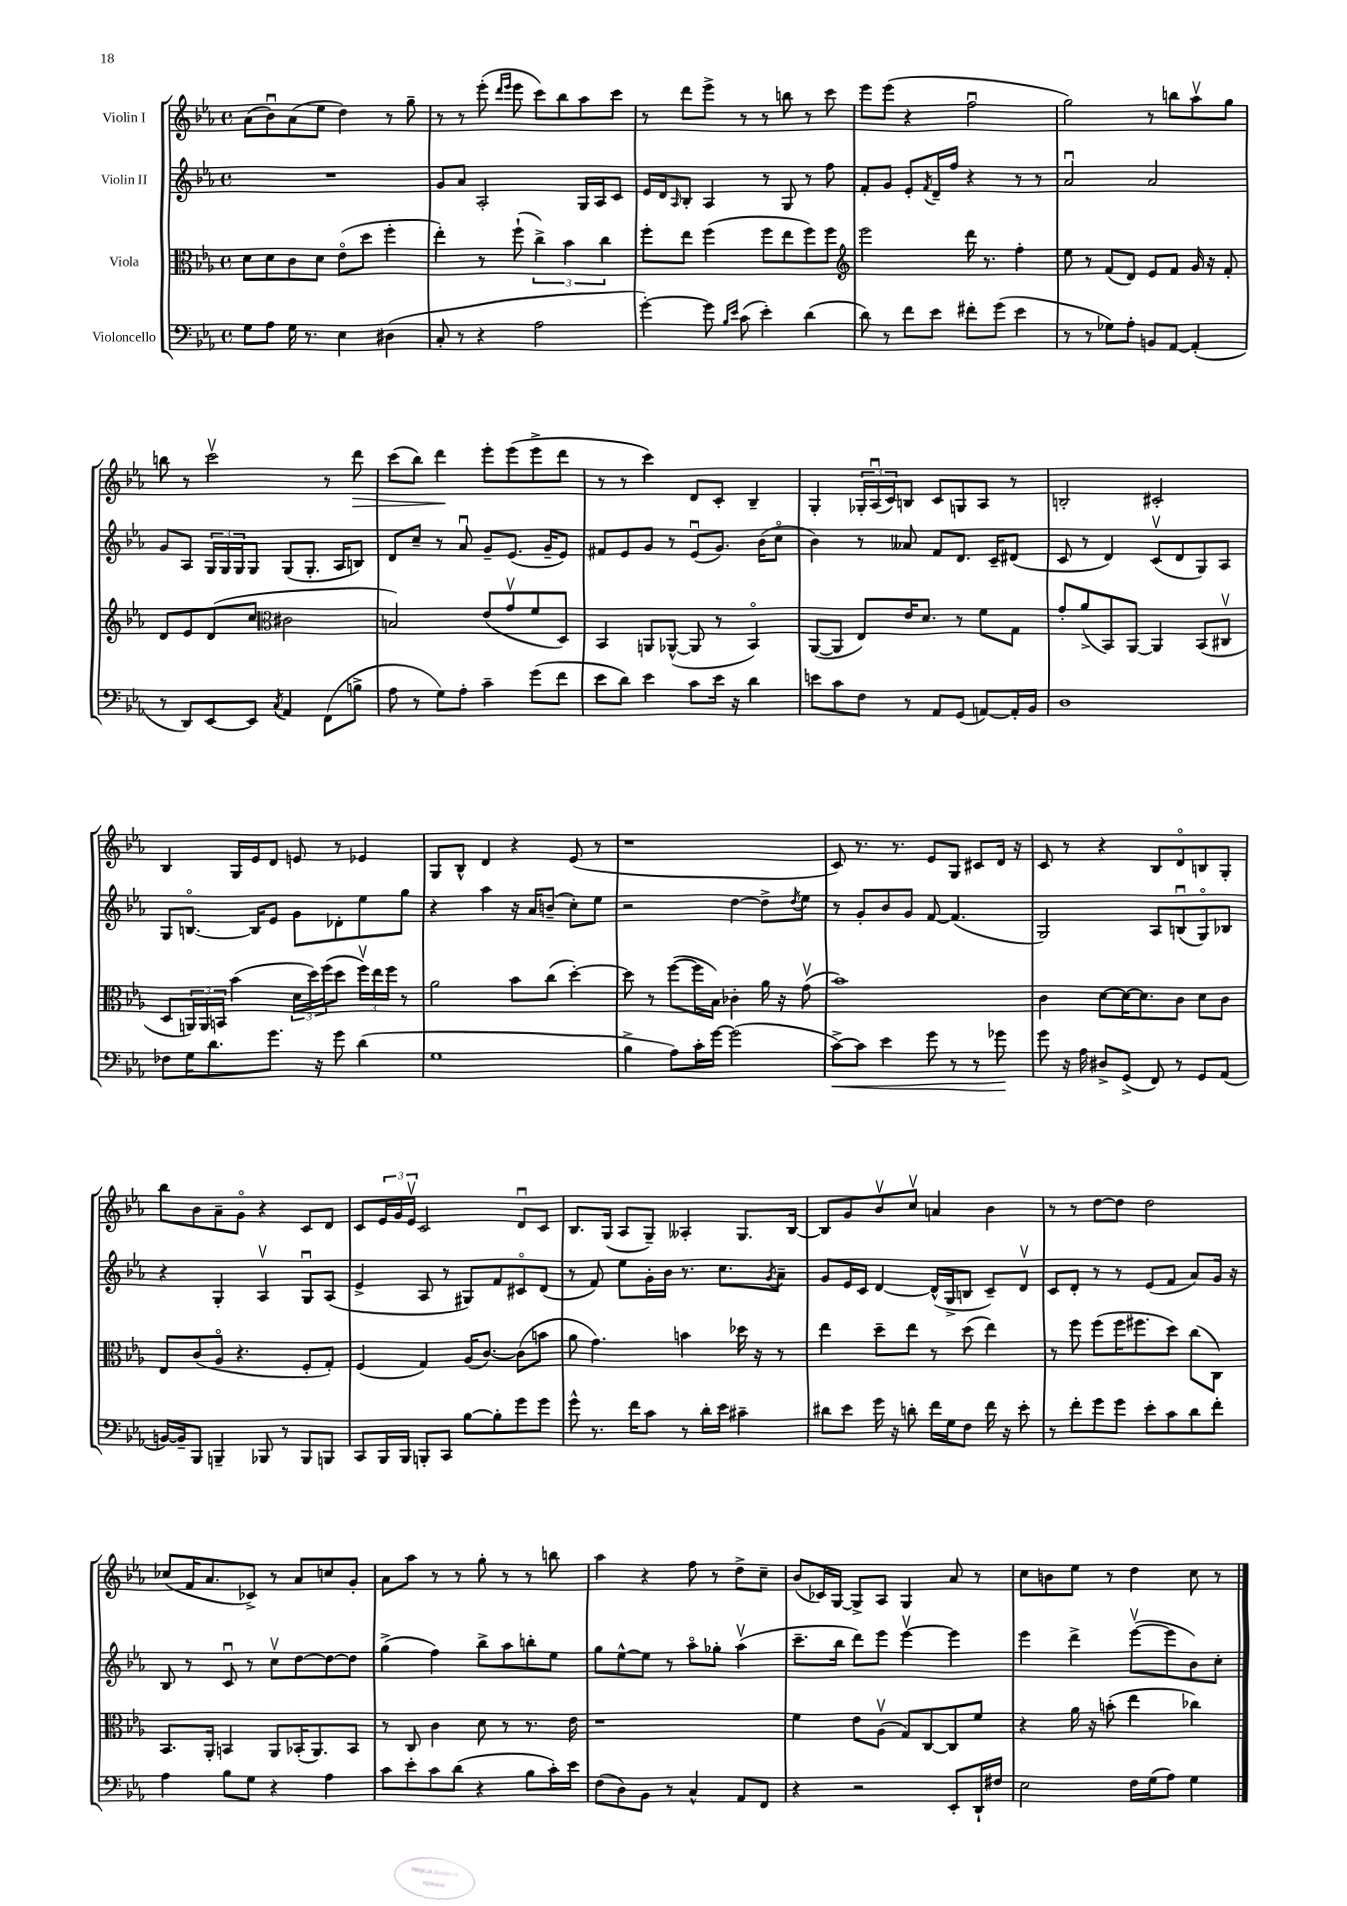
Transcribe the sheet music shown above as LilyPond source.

<<
\new StaffGroup <<
\new Staff = "s0" \with { instrumentName = "Violin I" } {
    \clef treble \key ees \major \defaultTimeSignature \time 4/4
    aes'8( bes'8\downbow) aes'8( ees''8 d''4) r8 g''8-- |
    r8 r8 ees'''8-.( \grace { d'''16 ees'''16 } ees'''8 c'''8) bes''8 aes''8 c'''8 |
    r8 d'''8 ees'''8-> r8 r8 b''8 r8 c'''8 |
    ees'''8 ees'''8( r4 f''2\downbow |
    g''2) r8 b''8 aes''8\upbow g''8 |
    b''8 r8 c'''2\upbow r8 d'''8\> |
    c'''8( bes''8) d'''4\! ees'''8-. ees'''8( ees'''8-> d'''8 |
    r8 r8 c'''4) d'8 c'8-. bes4-- |
    g4-. \tuplet 3/2 { ges16-. aes16\downbow( c'16) } b8 c'8 g8 aes8 r8 |
    b2-. cis'2-. |
    bes4 g16 ees'16 d'8 e'8 r8 ees'4 |
    g8 bes8-^ d'4 r4 ees'8( r8 |
    r1 |
    c'8) r8. r8. ees'8 g8 cis'8 d'16 r16 |
    c'8 r8 r4 bes8 d'8\flageolet b8 g8-. |
    bes''8 bes'8 aes'8-- g'8\flageolet r4 c'8 d'8 |
    c'8 \tuplet 3/2 { ees'16 g'16 ees'16\upbow } c'2 d'8\downbow c'8 |
    bes8. g16( aes8 g8--) aeses4-. g8. bes16~ |
    bes8 g'8 bes'8\upbow c''8\upbow a'4 bes'4 |
    r8 r8 d''8~ d''8 d''2 |
    ces''8( f'16 aes'8. ces'8->) r8 aes'8 c''8 g'8-. |
    aes'8 aes''8 r8 r8 g''8-. r8 r8 b''8 |
    aes''4 r4 f''8 r8 d''8-> c''8-- |
    bes'8( ces'16) g16~ g8-> aes8 g4 aes'8 r8 |
    c''8 b'8 ees''8 r8 d''4 c''8 r8 \bar "|." |
}
\new Staff = "s1" \with { instrumentName = "Violin II" } {
    \clef treble \key ees \major \defaultTimeSignature \time 4/4
    R1 |
    g'8 aes'8 aes2-. g16 aes16 c'8 |
    ees'16 d'16 \grace { aes16 } bes8-. aes4 r8 g8 r8 f''8 |
    f'8-. g'8 ees'8-. \acciaccatura { f'8 } d'16-- f''16 r4 r8 r8 |
    aes'2\downbow aes'2 |
    g'8 aes8 \tuplet 3/2 { g16 g16 g16 } g8 g8( g8.-. aes16 b8) |
    d'8 c''8-- r8 aes'8\downbow g'8-- ees'8.( g'16-- ees'8) |
    fis'8 ees'8 g'8 r8 ees'8\downbow( g'8.) bes'16( c''8\flageolet |
    bes'4) r8 aeses'8 f'8 d'8. c'16-- dis'8( |
    c'8 r8 d'4) c'8\upbow( d'8 g8) aes8 |
    g8 b8.~\flageolet b16 ees'8 g'8 des'8-. ees''8 g''8 |
    r4 aes''4 r16 aes'16 b'8--( c''8-.) ees''8 |
    r2 d''4~ d''8-> \acciaccatura { d''8 } ees''8 |
    r8 g'8-. bes'8 g'8 f'8~ f'4.( |
    g2) aes8 b8\downbow( g8\flageolet) bes8 |
    r4 g4-. aes4\upbow g8\downbow aes8( |
    ees'4-> aes8 r8 gis8) f'8 cis'8\flageolet d'8( |
    r8 f'8) ees''8 g'16-. bes'16 r8. c''8. \acciaccatura { g'8 } aes'8-- |
    g'8 ees'16 c'16 d'4~ d'16-^( g16-> b8 c'8--) d'8\upbow |
    c'8 d'8-. r8 r8 ees'8( f'8 aes'8) g'16 r16 |
    bes8 r8 c'8\downbow r8 c''8\upbow d''8~ d''8~ d''8 |
    g''4->( f''4) bes''8-> aes''8 b''8-. ees''8 |
    g''8 ees''8~-^ ees''8 r8 aes''8\flageolet ges''8-. aes''4\upbow( |
    c'''8.-- bes''16 d'''8) ees'''8 ees'''4~\upbow ees'''4 |
    ees'''4 d'''4-> ees'''8~\upbow( ees'''8 bes'8) c''8-. \bar "|." |
}
\new Staff = "s2" \with { instrumentName = "Viola" } {
    \clef alto \key ees \major \defaultTimeSignature \time 4/4
    d'8 d'8 c'8 d'8 ees'8\flageolet( d''8 f''4-. |
    ees''4-.) r8 f''8-!( \tuplet 3/2 { c''4->) bes'4 c''4 } |
    f''8-. ees''8 f''4( f''8 ees''8 f''8) f''8 |
    \clef treble ees'''2 d'''16 r8. f''4-. |
    ees''8 r8 f'8( d'8) ees'8 f'8 g'16 r16 f'8-. |
    d'8 ees'8 d'8( c''8 \clef alto cis'2 |
    b2) ees'8( g'8\upbow f'8 d8) |
    bes,4 a,8 aes,8~-^( aes,8 r8 bes,4\flageolet) |
    aes,8~( aes,8 ees8) ees'16 d'8. r8 f'8 g8 |
    g'8-. aes'8->( bes,8) aes,8~ aes,4 bes,8( cis8\upbow |
    d8 \tuplet 3/2 { a,16) a,16 b,16 } bes'4( \tuplet 3/2 { d'16 d''16) f''16( } d''8 \tuplet 3/2 { f''16\upbow) ees''16 f''16 } r8 |
    aes'2 bes'8 c''8( d''4~-.) |
    d''8 r8 f''8~( f''16 bes16) ces'4-. aes'16 r16 g'8\upbow( |
    bes'1) |
    c'4 d'8~ d'16~ d'8. c'8 d'8 c'8 |
    ees8 c'8( aes8\flageolet r4. f8-. g8-.) |
    f4( g4) aes16( c'8.~) c'8( b'8 |
    aes'8 g'4.) b'4 des''16 r16 r8 |
    ees''4 d''8-- ees''8 r8 d''8( ees''4) |
    r8 f''8 f''8( f''16 fis''8. d''8) c''8( c8) |
    bes,8. aes,16-. b,4 aes,8 bes,16-.( aes,8.) bes,8 |
    r8 c8 c'4 d'8 r8 r8. ees'16 |
    r1 |
    f'4 ees'8 aes8\upbow( g8) c8~ c8 f'8 |
    r4 aes'16 r16 b'8-.( ees''4 ces''4) \bar "|." |
}
\new Staff = "s3" \with { instrumentName = "Violoncello" } {
    \clef bass \key ees \major \defaultTimeSignature \time 4/4
    g8 aes8 g16 r8. ees4 dis4( |
    c8-. r8 r4 aes2 |
    g'4~-.) g'8 \grace { bes16 ees'16 } c'8( ees'4-.) d'4( |
    d'8) r8 f'8 ees'8 fis'8-. g'8( ees'4 |
    r8 r8 ges8) aes8-. b,8 aes,8~ aes,4-.( |
    r8 d,8) ees,8~ ees,8 \acciaccatura { c8 } aes,4 f,8( b8-> |
    aes8 r8 g8) aes8-. c'4-- g'8( f'8 |
    ees'8 d'8) ees'4 c'8 ees'16 r16 d'4 |
    e'8 c'8 f8 r8 aes,8 g,8( a,8~) a,16-. bes,16 |
    d1 |
    fes8 g16 d'8. g'8. r16 g'8 d'4( |
    g1 |
    bes4-> aes8) c'16-. g'16~ g'2( |
    c'8~->\<) c'8 ees'4 g'8 r8 r8 ges'8\! |
    g'8 r16 aes16 dis8-> g,8->( f,8) r8 g,8 aes,8( |
    b,16~) b,16-- bes,,8 b,,4-- bes,,8 r8 bes,,8 b,,8 |
    c,8 bes,,16 bes,,16 b,,8-. c,8 bes8~ bes8-. g'8 g'8 |
    g'8-^ r8. f'16 c'8 r8 d'16-. ees'16 cis'4-- |
    dis'8 ees'8 g'16 r16 d'8-. f'16 g16 f8 f'16 r16 ees'8-. |
    r8 f'8-. g'8 g'8 ees'8-. c'8 d'8 f'8-. |
    aes4 bes8 g8 r4 aes4 |
    c'8 ees'8-. c'8 d'8( r4 bes8 c'16-.) ees'16 |
    f8( d8) bes,8 r8 c4-^ aes,8 f,8 |
    r4 r2 ees,8-. d,16-! fis16 |
    ees2 f16 g16( aes8) g4 \bar "|." |
}
>>
>>
\layout { \context { \Score \remove "Bar_number_engraver" } }
